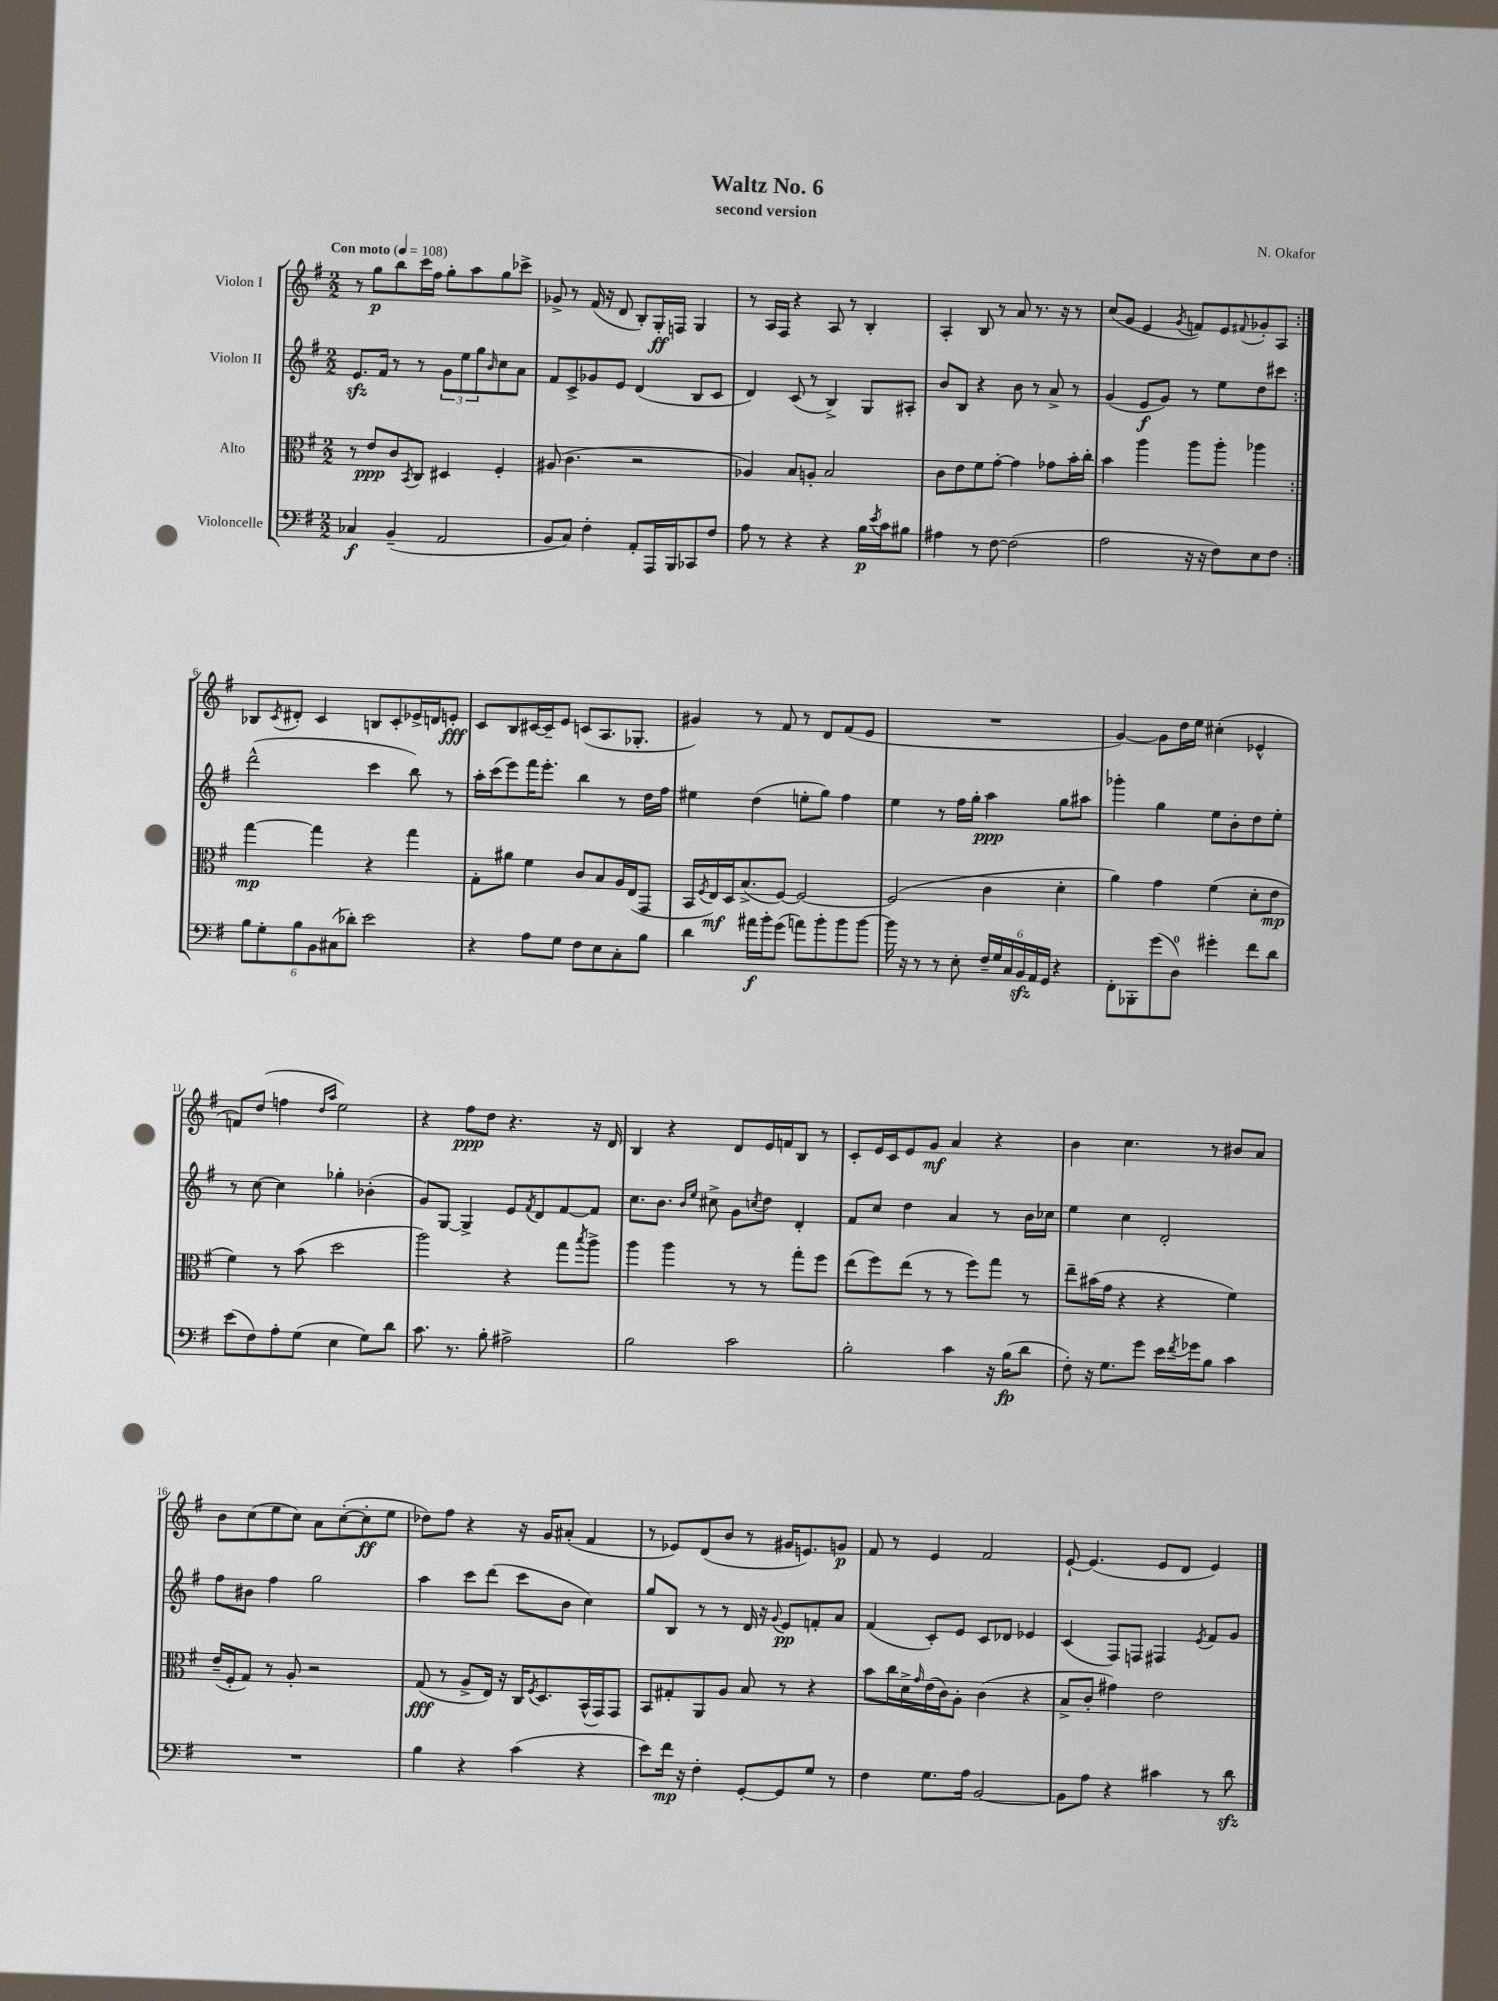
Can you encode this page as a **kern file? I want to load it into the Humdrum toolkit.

**kern	**kern	**kern	**kern
*staff4	*staff3	*staff2	*staff1
*clefF4	*clefC3	*clefG2	*clefG2
*k[f#]	*k[f#]	*k[f#]	*k[f#]
*M2/2	*M2/2	*M2/2	*M2/2
*MM108	*MM108	*MM108	*MM108
4C-/	8r	8.e/L	8r
.	8e/L	.	8gg\L
.	.	16f#/Jk	.
(4BB~/	8c/	8r	8bb\
.	8qBB/	.	.
.	8C/J	8r	16ccc\L
.	.	.	16ff#\JJ
2AA/	4D#/	12g\L	8gg'\L
.	.	12ee\	.
.	.	.	8aa\
.	.	12gg\	.
.	.	16qqb/	.
.	4F#'/	8cc\	8gg\
.	.	8a\J	8ccc-^\J
=	=	=	=
8BB/L	(8A#/	8f#/L	8g-^/
8C/J)	4.c\	8c^/	8r
4F#'\	.	8g-/	(16f#/
.	.	.	16r
.	.	8e/J	8d/
8AA'/L	2r	(4d/	8B'/L)
16AAA/L	.	.	16G'/L
16BBB/J	.	.	16F/JJ
8CC-/	.	8B/L	4G/
8F#/J	.	8c/J	.
=	=	=	=
8A\	4A-/)	4d/)	8r
8r	.	.	16A/LL
.	.	.	16F#/JJ
4r	8B/L	(8c/	4r
.	8A'/J	8r	.
4r	2B/	4B^/)	8A/
.	.	.	8r
16B\LL	.	8G/L	4B'/
8qe/	.	.	.
16c\J	.	.	.
8B#\J	.	8A#'/J	.
=	=	=	=
4A#\	8c\L	8b/L	4A'/
.	8e\	8B/J	.
8r	8f#\	4r	8B/
[8F#\	[8g'\J	.	8r
(2F#\]	4g\]	8b\	8a/
.	.	8r	8.r
.	8g-\L	8a^/	.
.	.	.	16r
.	16b'\L	8r	8r
.	16cc'\JJ	.	.
=	=	=	=
2A\	4b\	(4g/	(8cc/L
.	.	.	8g/J
.	4aa\	8e/L	4e/
.	.	8g/J)	.
.	.	.	8qg/
16r	8aa\L	8r	8f/L)
16r	.	.	.
8F#\L)	8aa'\J	8ee\L	8e/
.	.	.	8qqf#/
8E\	4aa-\	8dd\	8g-'/
8F#\J	.	8ccc#\J	8A/J
=:|!	=:|!	=:|!	=:|!
12B\L	[4gg\	(2ddd^^\	8B-/L
12G'\	.	.	.
.	.	.	8qc/
.	.	.	8d#'/J
12B\	.	.	.
12BB\	4gg\]	.	4c/
(12C#\	.	.	.
12d-'\J)	.	.	.
2e\	4r	4ccc\	8B/L
.	.	.	8c'/
.	4gg\	8bb\)	16e-^/L
.	.	.	16d/J
.	.	8r	8e'/J
=	=	=	=
4r	8G'\L	16aa'\LL	8c/L
.	.	(16ccc\J	.
.	8a#\J	8eee\)	8B/
8A\L	4f#\	16fff#\K	[16c#/L
.	.	8.eee'\J	16c#~/]J
8G\J	.	.	8e/J
8F#\L	8c/L	4bb\	(8c/L
8E\	8B/	.	8.A/
8C'\	16A/L	8r	.
.	(16E/J	.	8.G-'/J
8B\J	8GG/J	16dd\LL	.
.	.	16ff#\JJ	.
=	=	=	=
4d\	16BB/LL	4ee#\	4g#/)
.	8qF#/	.	.
.	16E/)	.	.
.	16D/J	.	.
.	(8.B^/	.	.
16a#\LL	.	(4dd\	8r
16b'\J	.	.	.
(8g\J	[8F#/J)	.	8f#/
8a\L)	2F#/_	8ee'\L	8r
8b'\	.	8gg\J)	8d/L
8b\	.	4ff#\	(8f#/
[8b\J	.	.	8e/J
=	=	=	=
16b\]	(2F#/]	4ee\	1r
16r	.	.	.
8r	.	.	.
8r	.	8r	.
8E'\	.	16ff#\LL	.
.	.	16gg'\JJ	.
24F#~/LL	4c\	4aa\	.
24G/	.	.	.
24C/	.	.	.
24BB/	.	.	.
24AA/	.	.	.
24GG/JJ	.	.	.
4r	4d'\	8gg\L	.
.	.	8aa#\J	.
=	=	=	=
8FF#'\L	4a\)	4ggg-'\	[4g/)
8BBB-'\	.	.	.
(8g\	4g\	4gg\	8g\]L
8D\J)	.	.	16dd\L
.	.	.	16ee\JJ
4g#'\	(4f#\	8ee\L	(4cc#'\
.	.	8b'\	.
8f#\L	8d'\L	8dd\	4e-^^/
8d\J	8e\J	8ee'\J	.
=	=	=	=
(8e\L	4f#\)	8r	8f/L)
8F#\)	.	[8cc\	(8dd/J
8A'\	8r	4cc\]	4ff\
(8G\J	(8b\	.	.
.	.	.	16qqdd/LL
.	.	.	16qqaa/JJ
4E\	2dd\	4gg-'\	2ee\)
8G\L)	.	(4b-'\	.
8d\J	.	.	.
=	=	=	=
8.c\	2aa\)	8g/L)	4r
.	.	[8G/J	.
8.r	.	.	.
.	.	4G^/]	8ff#\L
8B'\	.	.	8dd\J
2A#^\	4r	8e/L	4.r
.	.	8qf#/	.
.	.	8d/	.
.	8gg\L	[8f#/	.
.	8qbb/	.	.
.	8aa^\J	8f#/]J	16r
.	.	.	16d/
=	=	=	=
2B\	4aa\	8.cc\L	4B/
.	.	8.b\J	.
.	4aa\	.	4r
.	.	16qqb/LL	.
.	.	16qqee/JJ	.
.	.	8cc#^\	.
2c\	8r	8g\L	8d/L
.	.	8qcc/	.
.	8r	8dd\J	16e/L
.	.	.	16f/J
.	8gg'\L	4d'/	8B/J
.	8ff#\J	.	8r
=	=	=	=
2B'\	(8ee\L	8f#/L	8c'/L
.	8ff#\)	8cc/J	16e/L
.	.	.	16c/J
.	(8ee\J	4dd\	8e/
.	8r	.	8g/J
4c\	8r	4a/	4a/
.	8ff#\L)	.	.
16r	8gg\J	8r	4r
(16B\LK	.	.	.
8d\J	8r	16b\LL	.
.	.	16cc-\JJ	.
=	=	=	=
8F#'\)	8ee~\L	4ee\	4b\
16r	(16b#\L	.	.
8.G\L	16g\JJ	.	.
.	4r	4cc\	4.cc\
8g\J	.	.	.
16e\LL	4r	2d'/	.
8qf#/	.	.	.
16g-\J	.	.	.
8B\J	.	.	8r
4c\	4f#\)	.	8b#/L
.	.	.	8a/J
=	=	=	=
1r	(16e~/LL	8ff#\L	8b\L
.	16F#'/J	.	.
.	8G/J)	8b#\J	(8cc\
.	8r	4ff#\	8ee\
.	8A'/	.	8cc\J)
.	2r	2gg\	8a\L
.	.	.	([8cc'\
.	.	.	8cc'\]
.	.	.	8ee\J
=	=	=	=
4B\	(8G/	4aa\	8dd-\L)
.	8r	.	8ff#\J
4r	8A^/L	8ccc\L	4r
.	16E/Jk)	(8ddd\J	.
.	16r	.	.
(4c\	16C/LK	8ccc\L	16r
.	8qF#/	.	.
.	8.D/	.	16g/LK
.	.	8b\J	(8a#'/J
4r	(16BB^^/L	4cc\)	4f#/
.	16GG/J)	.	.
.	8GG/J	.	.
=	=	=	=
8e\L)	8BB/L	8gg/L	8r
16f#\Jk	8G#'/	8B/J	8e-/L)
16r	.	.	.
4F#'\	8AA/	8r	(8d/
.	8A/J	8r	8b/J
[8GG'/L	8B/	16d/	8r
.	.	16r	.
.	.	8qqg/	.
8GG/]	8r	8e/L	16g#/LK
.	.	.	8.e/)
8G/J	4r	8f'/	.
8r	.	8a/J	8g/J
=	=	=	=
4F#\	8b\L	(4f#/	8f#/
.	16cc\L	.	8r
.	16d^\	.	.
.	16qqg/	.	.
8.G\L	(16e\	8c'/L)	4e/
.	16c\J)	.	.
.	8A'\J	8e/J	.
16A\Jk	.	.	.
[2BB/	(4c\	8c/L	2f#/
.	.	8d-/J	.
.	4r	4e-/	.
=	=	=	=
8BB\]L	8B^/L	(4c/	[8e`/
8A\J	8c'/J	.	(4.e/]
4r	4g#\)	8F#/L)	.
.	.	8F/J	.
4c#\	2e\	4F#/	8e/L
.	.	.	8d/J
.	.	8qe/	.
8r	.	8f#/L	4e/)
8d\	.	8g/J	.
==	==	==	==
*-	*-	*-	*-
